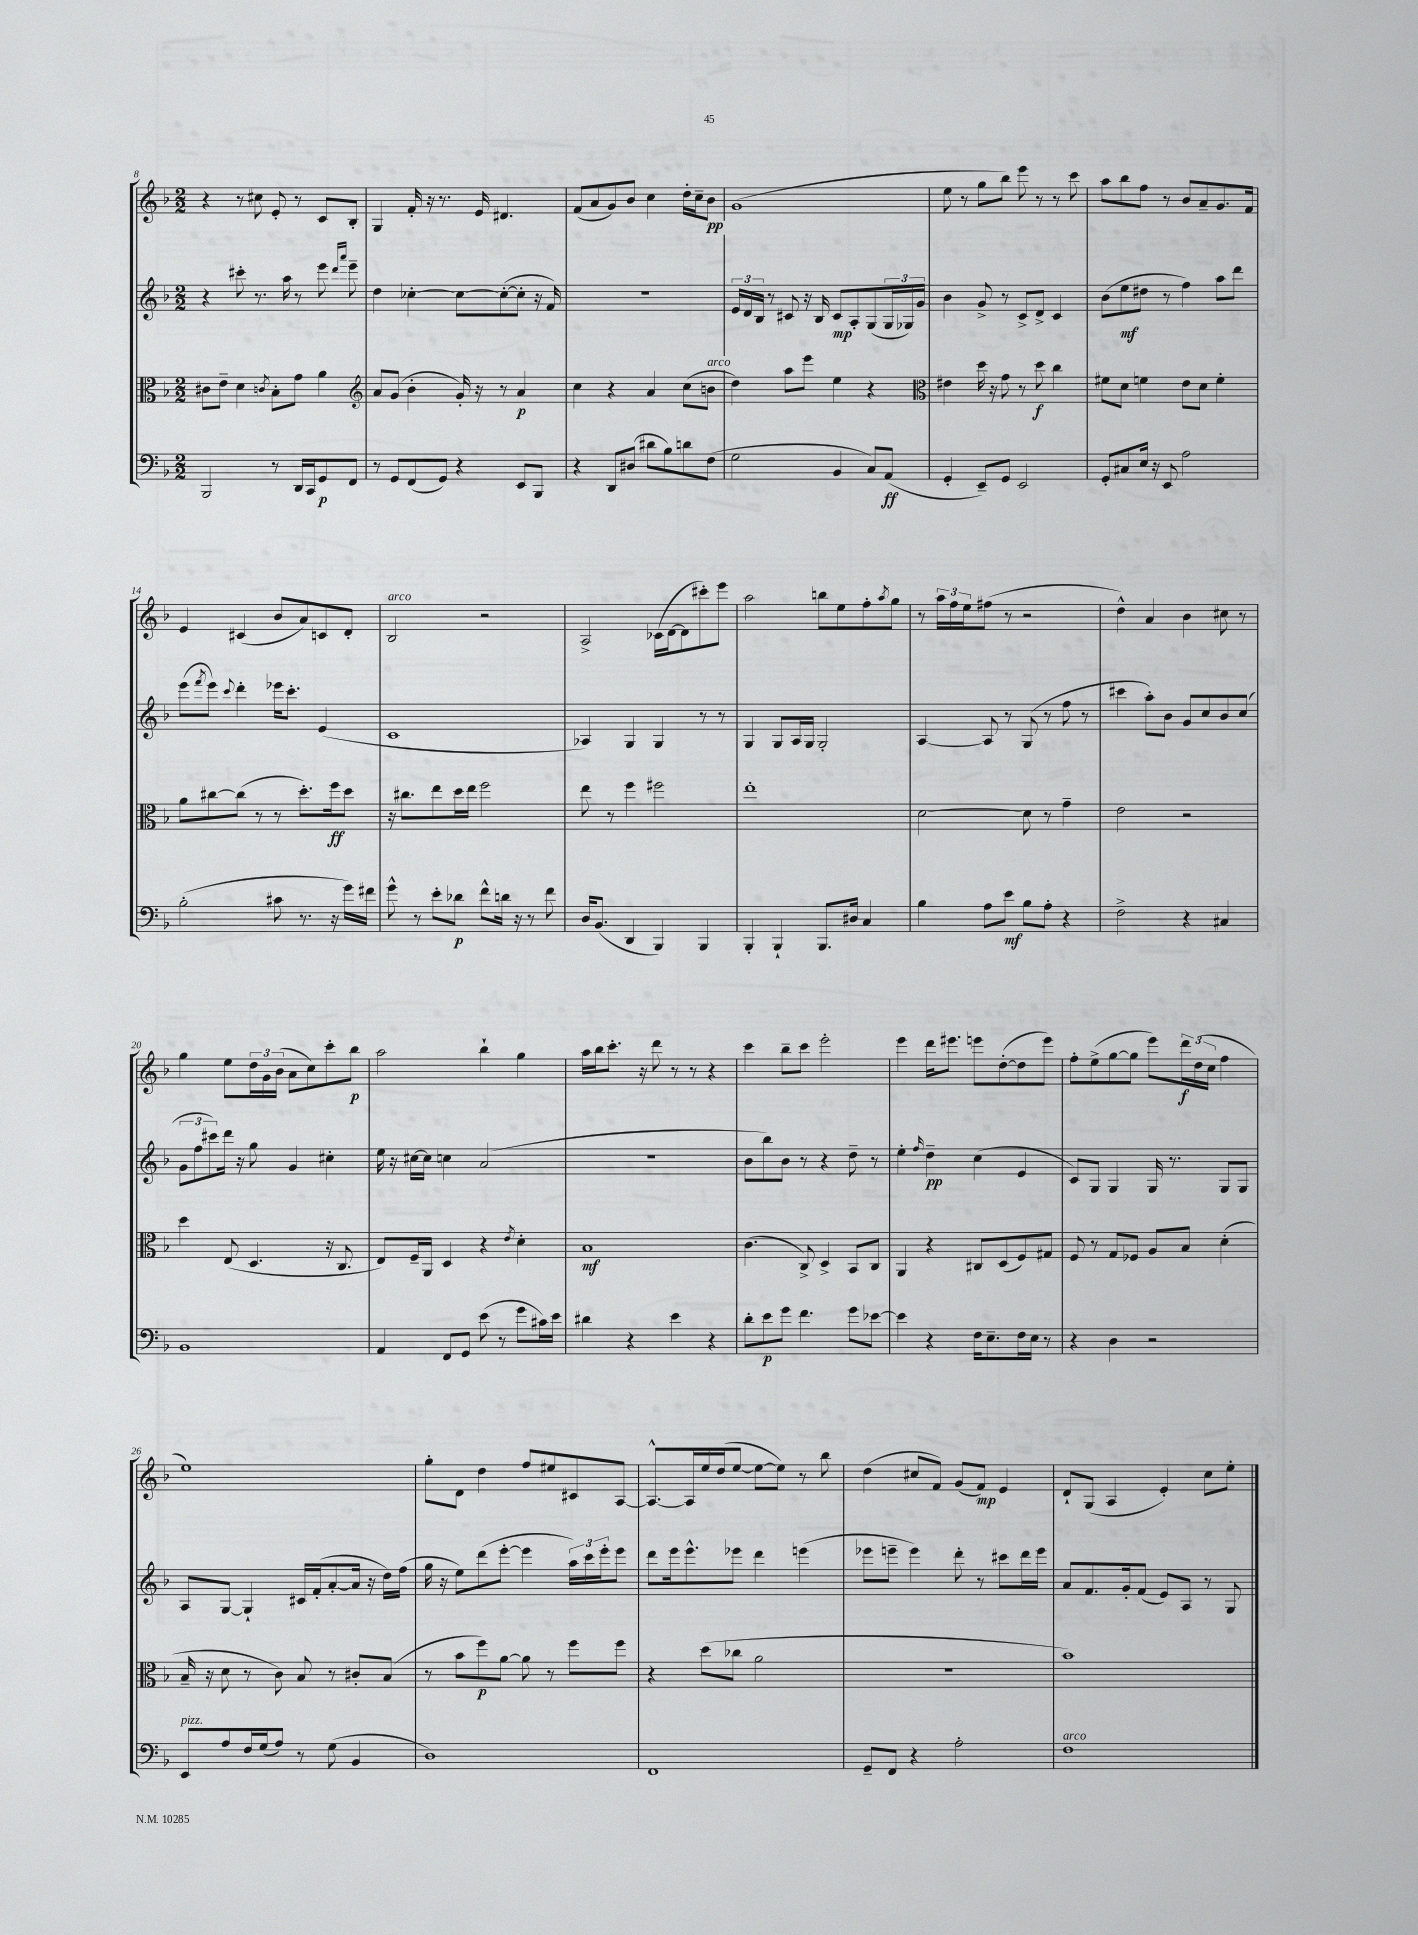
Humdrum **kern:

**kern	**dynam	**kern	**dynam	**kern	**dynam	**kern	**dynam
*part4	*part4	*part3	*part3	*part2	*part2	*part1	*part1
*staff4	*staff4	*staff3	*staff3	*staff2	*staff2	*staff1	*staff1
*clefF4	*	*clefC3	*	*clefG2	*	*clefG2	*
*k[b-]	*	*k[b-]	*	*k[b-]	*	*k[b-]	*
*M2/2	*	*M2/2	*	*M2/2	*	*M2/2	*
=8	=8	=8	=8	=8	=8	=8	=8
2BBB-/	.	8c#X\L	.	4r	.	4r	.
.	.	8e~\J	.	.	.	.	.
.	.	4d\	.	8ccc#X'\	.	8r	.
.	.	.	.	8.r	.	8cc#X\	.
.	.	8qcn/	.	.	.	.	.
8r	.	8B-'\L	.	.	.	8e'/	.
.	.	.	.	16aa\	.	.	.
16DD/LL	.	8g\J	.	8r	.	8r	.
16CC/J	.	.	.	.	.	.	.
8GG/	p	4a\	.	8eee\	.	8c/L	.
.	.	.	.	16qqddd/LL	.	.	.
.	.	.	.	16qqaaa/JJ	.	.	.
8FF/J	.	.	.	8eee~\	.	8B-'/J	.
=9	=9	=9	=9	=9	=9	=9	=9
*	*	*clefG2	*	*	*	*	*
8r	.	8a/L	.	4dd\	.	4G/	.
8GG/L	.	(8g/J	.	.	.	.	.
(8FF/	.	4b-'\	.	[4cc-X'\	.	16f'/	.
.	.	.	.	.	.	16r	.
8GG/J)	.	.	.	.	.	8.r	.
4r	.	16g'/)	.	8cc-\L_	.	.	.
.	.	16r	.	.	.	16e/	.
.	.	8r	.	(8cc-'\_	.	4.d#X/	.
8EE/L	.	4a/	p	8cc-'\J]	.	.	.
8BBB-/J	.	.	.	16r	.	.	.
.	.	.	.	16f/)	.	.	.
=10	=10	=10	=10	=10	=10	=10	=10
4r	.	4cc\	.	1r	.	(8f/L	.
.	.	.	.	.	.	8a/	.
8DD/L	.	4r	.	.	.	8g/)	.
(8D#X/J	.	.	.	.	.	8b-/J	.
8d#X\L	.	4a/	.	.	.	4cc\	.
8B-\)	.	.	.	.	.	.	.
8dn\	.	(8cc\L	.	.	.	16dd'\LL	.
.	.	.	.	.	.	16cc~\J	.
!	!	!LO:TX:a:i:t=arco	!	!	!	!	!
(8F\J	.	8bn\J	.	.	.	8b-\J	pp
=11	=11	=11	=11	=11	=11	=11	=11
2G\	.	4dd\)	.	24e/LL	.	(1g	.
.	.	.	.	24d/	.	.	.
.	.	.	.	24B-/JJ	.	.	.
.	.	.	.	8r	.	.	.
.	.	8aa\L	.	8c#X/	.	.	.
.	.	8eee\J	.	16r	.	.	.
.	.	.	.	16B-/	.	.	.
4BB-/	.	4ee\	.	8c#/L	mp	.	.
.	.	.	.	8A'/	.	.	.
8C/L)	.	4r	.	(8G/	.	.	.
(8AA/J	ff	.	.	24G/L	.	.	.
.	.	.	.	24G-X/)	.	.	.
.	.	.	.	24g/JJ	.	.	.
=12	=12	=12	=12	=12	=12	=12	=12
*	*	*clefC3	*	*	*	*	*
4GG'/	.	4e#X\	.	4b-\	.	8ee\	.
.	.	.	.	.	.	8r	.
8EE~/L)	.	16dd\	.	8g^/	.	8gg\L	.
.	.	16r	.	.	.	.	.
8GG/J	.	8g\	.	8r	.	8bb-\J)	.
2EE/	.	8r	.	8c^/L	.	8eee\	.
.	.	8dd\	f	8d^/J	.	8r	.
.	.	4cc\	.	4c/	.	8r	.
.	.	.	.	.	.	8ccc\	.
=13	=13	=13	=13	=13	=13	=13	=13
8GG'/L	.	8f#X\L	.	(8b-\L	.	8aa\L	.
8C#X/	.	8d\J	.	8ee\	mf	8bb-\	.
16E/Jk	.	4fn\	.	8dd#X\J	.	8ff\J	.
16r	.	.	.	.	.	.	.
8EE/	.	.	.	8r	.	8r	.
2A\	.	8e\L	.	4ff\)	.	8b-/L	.
.	.	8d\J	.	.	.	8a~/	.
.	.	4f'\	.	8aa\L	.	8.g/	.
.	.	.	.	8ddd\J	.	.	.
.	.	.	.	.	.	16f/Jk	.
!!LO:LB:g=z
=14	=14	=14	=14	=14	=14	=14	=14
(2B-'\	.	8a\L	.	(8eee\L	.	4e/	.
.	.	.	.	8qfff/	.	.	.
.	.	[8cc#X\	.	8eee\J)	.	.	.
.	.	.	.	8qqccc/	.	.	.
.	.	(8cc#\J]	.	4ddd'\	.	(4c#X/	.
.	.	8r	.	.	.	.	.
8c#X\	.	8r	.	16eee-X\KL	.	8b-/L	.
.	.	.	.	8.ccc'\J	.	.	.
8.r	.	8.dd'\L)	.	.	.	8a/)	.
.	.	.	.	(4e/	.	8cn/	.
16r	.	16ff\k	ff	.	.	.	.
16g\LL)	.	8dd\J	.	.	.	8d'/J	.
16f#X\JJ	.	.	.	.	.	.	.
=15	=15	=15	=15	=15	=15	=15	=15
!	!	!	!	!	!	!LO:TX:a:i:t=arco	!
8g^^\	.	16r	.	1c	.	2B-/	.
.	.	8.cc#X\L	.	.	.	.	.
8r	.	.	.	.	.	.	.
8e'\L	.	8ee\	.	.	.	.	.
8d-X\J	p	16dd\L	.	.	.	.	.
.	.	16ee\JJ	.	.	.	.	.
8f^^\L	.	2ff\	.	.	.	2r	.
16dn\Jk	.	.	.	.	.	.	.
16r	.	.	.	.	.	.	.
8r	.	.	.	.	.	.	.
8f\	.	.	.	.	.	.	.
=16	=16	=16	=16	=16	=16	=16	=16
16D/KL	.	8ee\	.	4A-X/)	.	2A^/	.
(8.BB-/J	.	.	.	.	.	.	.
.	.	8r	.	.	.	.	.
4DD/	.	4ff\	.	4G/	.	.	.
4BBB-/)	.	2ff#X\	.	4G/	.	(16c-X\LL	.
.	.	.	.	.	.	[16d\J	.
.	.	.	.	.	.	8d\]	.
4BBB-/	.	.	.	8r	.	8ccc#X'\)	.
.	.	.	.	8r	.	8eee\J	.
=17	=17	=17	=17	=17	=17	=17	=17
4BBB-'/	.	1ee'	.	4G/	.	2aa\	.
4BBB-`/	.	.	.	8G/L	.	.	.
.	.	.	.	16A/L	.	.	.
.	.	.	.	16G/JJ	.	.	.
8.BBB-/L	.	.	.	2G'/	.	8bbn\L	.
.	.	.	.	.	.	8ee\	.
16D#X/Jk	.	.	.	.	.	.	.
4C/	.	.	.	.	.	8ff'\	.
.	.	.	.	.	.	8qaa/	.
.	.	.	.	.	.	8gg\J	.
=18	=18	=18	=18	=18	=18	=18	=18
4B-\	.	[2d\	.	[4A/	.	8r	.
.	.	.	.	.	.	24aa\LL	.
.	.	.	.	.	.	24ff\	.
.	.	.	.	.	.	24ee\J	.
8A\L	.	.	.	8A/]	.	(8ff#X\J	.
8e\J	mf	.	.	8r	.	8r	.
8B-\L	.	8d\]	.	(8G/	.	2r	.
8A'\J	.	8r	.	8r	.	.	.
4r	.	4g~\	.	8ff\	.	.	.
.	.	.	.	8r	.	.	.
=19	=19	=19	=19	=19	=19	=19	=19
2F^\	.	2e\	.	4ccc#X\	.	4dd^^\)	.
.	.	.	.	8aa'\L)	.	4a/	.
.	.	.	.	8b-\J	.	.	.
4r	.	2r	.	8g/L	.	4b-\	.
.	.	.	.	8cc/	.	.	.
4C#X/	.	.	.	8b-/	.	8cc#X\	.
.	.	.	.	(8cc/J	.	8r	.
!!LO:LB:g=z
=20	=20	=20	=20	=20	=20	=20	=20
1BB-	.	4dd\	.	12g\L	.	4gg\	.
.	.	.	.	12ff\	.	.	.
.	.	.	.	12ccc#X\)	.	.	.
.	.	(8E/	.	16ddd\Jk	.	8ee\L	.
.	.	.	.	16r	.	.	.
.	.	4.D/	.	8gg\	.	24dd\L	.
.	.	.	.	.	.	24g\	.
.	.	.	.	.	.	(24b-\JJ	.
.	.	.	.	4g/	.	8a\L	.
.	.	.	.	.	.	8cc\)	.
.	.	16r	.	4cc#X'\	.	8ccc'\	.
.	.	8.C/	.	.	.	.	.
.	.	.	.	.	.	8bb-\J	p
=21	=21	=21	=21	=21	=21	=21	=21
4AA/	.	8E/L)	.	16ee\	.	2aa\	.
.	.	.	.	16r	.	.	.
.	.	16F~/L	.	[16cc#X\LL	.	.	.
.	.	16AA/JJ	.	16cc#\JJ]	.	.	.
8FF/L	.	4D/	.	4ccn\	.	.	.
8GG/J	.	.	.	.	.	.	.
(8e\	.	4r	.	(2a/	.	4bb-`\	.
8r	.	.	.	.	.	.	.
.	.	8qe/	.	.	.	.	.
8g\L	.	4d'\	.	.	.	4gg\	.
16c#X\L)	.	.	.	.	.	.	.
16e\JJ	.	.	.	.	.	.	.
=22	=22	=22	=22	=22	=22	=22	=22
4d#X\	.	1B-	mf	1r	.	16aa\LL	.
.	.	.	.	.	.	16bb-\J	.
.	.	.	.	.	.	8.ccc'\J	.
4r	.	.	.	.	.	.	.
.	.	.	.	.	.	16r	.
.	.	.	.	.	.	8ddd\	.
4e\	.	.	.	.	.	8r	.
.	.	.	.	.	.	8r	.
4r	.	.	.	.	.	4r	.
=23	=23	=23	=23	=23	=23	=23	=23
8d'\L	.	(4.c\	.	8b-\L	.	4ccc\	.
8e\	p	.	.	8bb-\)	.	.	.
8g\J	.	.	.	8b-\J	.	8bb-~\L	.
4.f\	.	8C^/)	.	8r	.	8ccc\J	.
.	.	4D^/	.	4r	.	2eee'\	.
8g\L	.	8BB-/L	.	8dd~\	.	.	.
[8e-X\J	.	8C/J	.	8r	.	.	.
=24	=24	=24	=24	=24	=24	=24	=24
4e-\]	.	4AA/	.	4ee'\	.	4eee\	.
.	.	.	.	16qqff/	.	.	.
4r	.	4r	.	4dd~\	pp	16ddd\KL	.
.	.	.	.	.	.	8.eee#X\J	.
16F\KL	.	8C#X/L	.	(4cc\	.	8eeen\L	.
8.E~\	.	.	.	.	.	.	.
.	.	(8D/	.	.	.	([8dd'\	.
16F\L	.	8F/)	.	4e/	.	8dd\]	.
16E\JJ	.	.	.	.	.	.	.
8r	.	8G#X/J	.	.	.	8eee\J)	.
=25	=25	=25	=25	=25	=25	=25	=25
4r	.	8F/	.	8c/L)	.	8ff'\L	.
.	.	8r	.	8G/J	.	(8ee^\	.
4D\	.	8G/L	.	4G/	.	[8gg\	.
.	.	8F-X/J	.	.	.	8gg\J]	.
2r	.	8A/L	.	16G/	.	8eee\L)	.
.	.	.	.	8.r	.	.	.
.	.	8B-/J	.	.	.	24ddd\L	f
.	.	.	.	.	.	(24dd\	.
.	.	.	.	.	.	24cc\JJ	.
.	.	(4d'\	.	8G/L	.	4ff\	.
.	.	.	.	8G/J	.	.	.
!!LO:LB:g=z
=26	=26	=26	=26	=26	=26	=26	=26
!LO:TX:a:i:t=pizz.	!	!	!	!	!	!	!
8EE/L	.	16B-~/	.	8A/L	.	1ee)	.
.	.	16r	.	.	.	.	.
8A/	.	8d\	.	[8G/J	.	.	.
16F/L	.	8r	.	4G`/]	.	.	.
(16G/J	.	.	.	.	.	.	.
8A/J)	.	8c\)	.	.	.	.	.
8r	.	8B-/	.	16c#X/LL	.	.	.
.	.	.	.	(16f'/J	.	.	.
(8G\	.	8r	.	[8a'/	.	.	.
4BB-/	.	8c#X'/L	.	16a/Jk]	.	.	.
.	.	.	.	16r	.	.	.
.	.	(8B-/J	.	16dd\LL)	.	.	.
.	.	.	.	(16ff\JJ	.	.	.
=27	=27	=27	=27	=27	=27	=27	=27
1D)	.	8r	.	16gg\	.	8gg'\L	.
.	.	.	.	16r	.	.	.
.	.	8b-\L	.	8ee\L)	.	8d\J	.
.	.	8ff\)	p	(8ddd\	.	4dd\	.
.	.	[8a\J	.	[8eee'\J	.	.	.
.	.	8a\]	.	4eee\]	.	8ff/L	.
.	.	8r	.	.	.	8ee#X/	.
.	.	8ff\L	.	24aa\LL)	.	8c#X/	.
.	.	.	.	24ccc\	.	.	.
.	.	.	.	24eee'\J	.	.	.
.	.	8ff\J	.	8eee\J	.	[8A/J	.
=28	=28	=28	=28	=28	=28	=28	=28
1FF	.	4r	.	8ddd\L	.	8.A^^/L_	.
.	.	.	.	16eee\k	.	.	.
.	.	.	.	8.eee^^\	.	16A/L]	.
.	.	(8dd\L	.	.	.	16ee/	.
.	.	.	.	.	.	(16dd/J	.
.	.	8cc-X\J	.	8eee-X\J	.	[8ee/J	.
.	.	2a\	.	4ddd\	.	8ee\L_	.
.	.	.	.	.	.	8ee\J])	.
.	.	.	.	(4eeen\	.	8r	.
.	.	.	.	.	.	8bb-\	.
=29	=29	=29	=29	=29	=29	=29	=29
8GG~/L	.	1r	.	8eee-X\L	.	(4dd\	.
8FF/J	.	.	.	8eeen~\J	.	.	.
4r	.	.	.	4eee\)	.	8cc#X/L	.
.	.	.	.	.	.	8f/J)	.
2A'\	.	.	.	8ddd'\	.	(8g/L	.
.	.	.	.	8r	.	8f/J)	mp
.	.	.	.	8ccc#X\L	.	4e/	.
.	.	.	.	16ddd\L	.	.	.
.	.	.	.	16eee\JJ	.	.	.
=30	=30	=30	=30	=30	=30	=30	=30
!LO:TX:a:i:t=arco	!	!	!	!	!	!	!
1F	.	1b-)	.	8a/L	.	8d`/L	.
.	.	.	.	8.f/	.	(8G/J	.
.	.	.	.	.	.	4A/	.
.	.	.	.	16g'/k	.	.	.
.	.	.	.	(8f/J	.	.	.
.	.	.	.	8e/L)	.	4e'/)	.
.	.	.	.	8A/J	.	.	.
.	.	.	.	8r	.	8cc\L	.
.	.	.	.	8G/	.	8ee'\J	.
==	==	==	==	==	==	==	==
*-	*-	*-	*-	*-	*-	*-	*-
